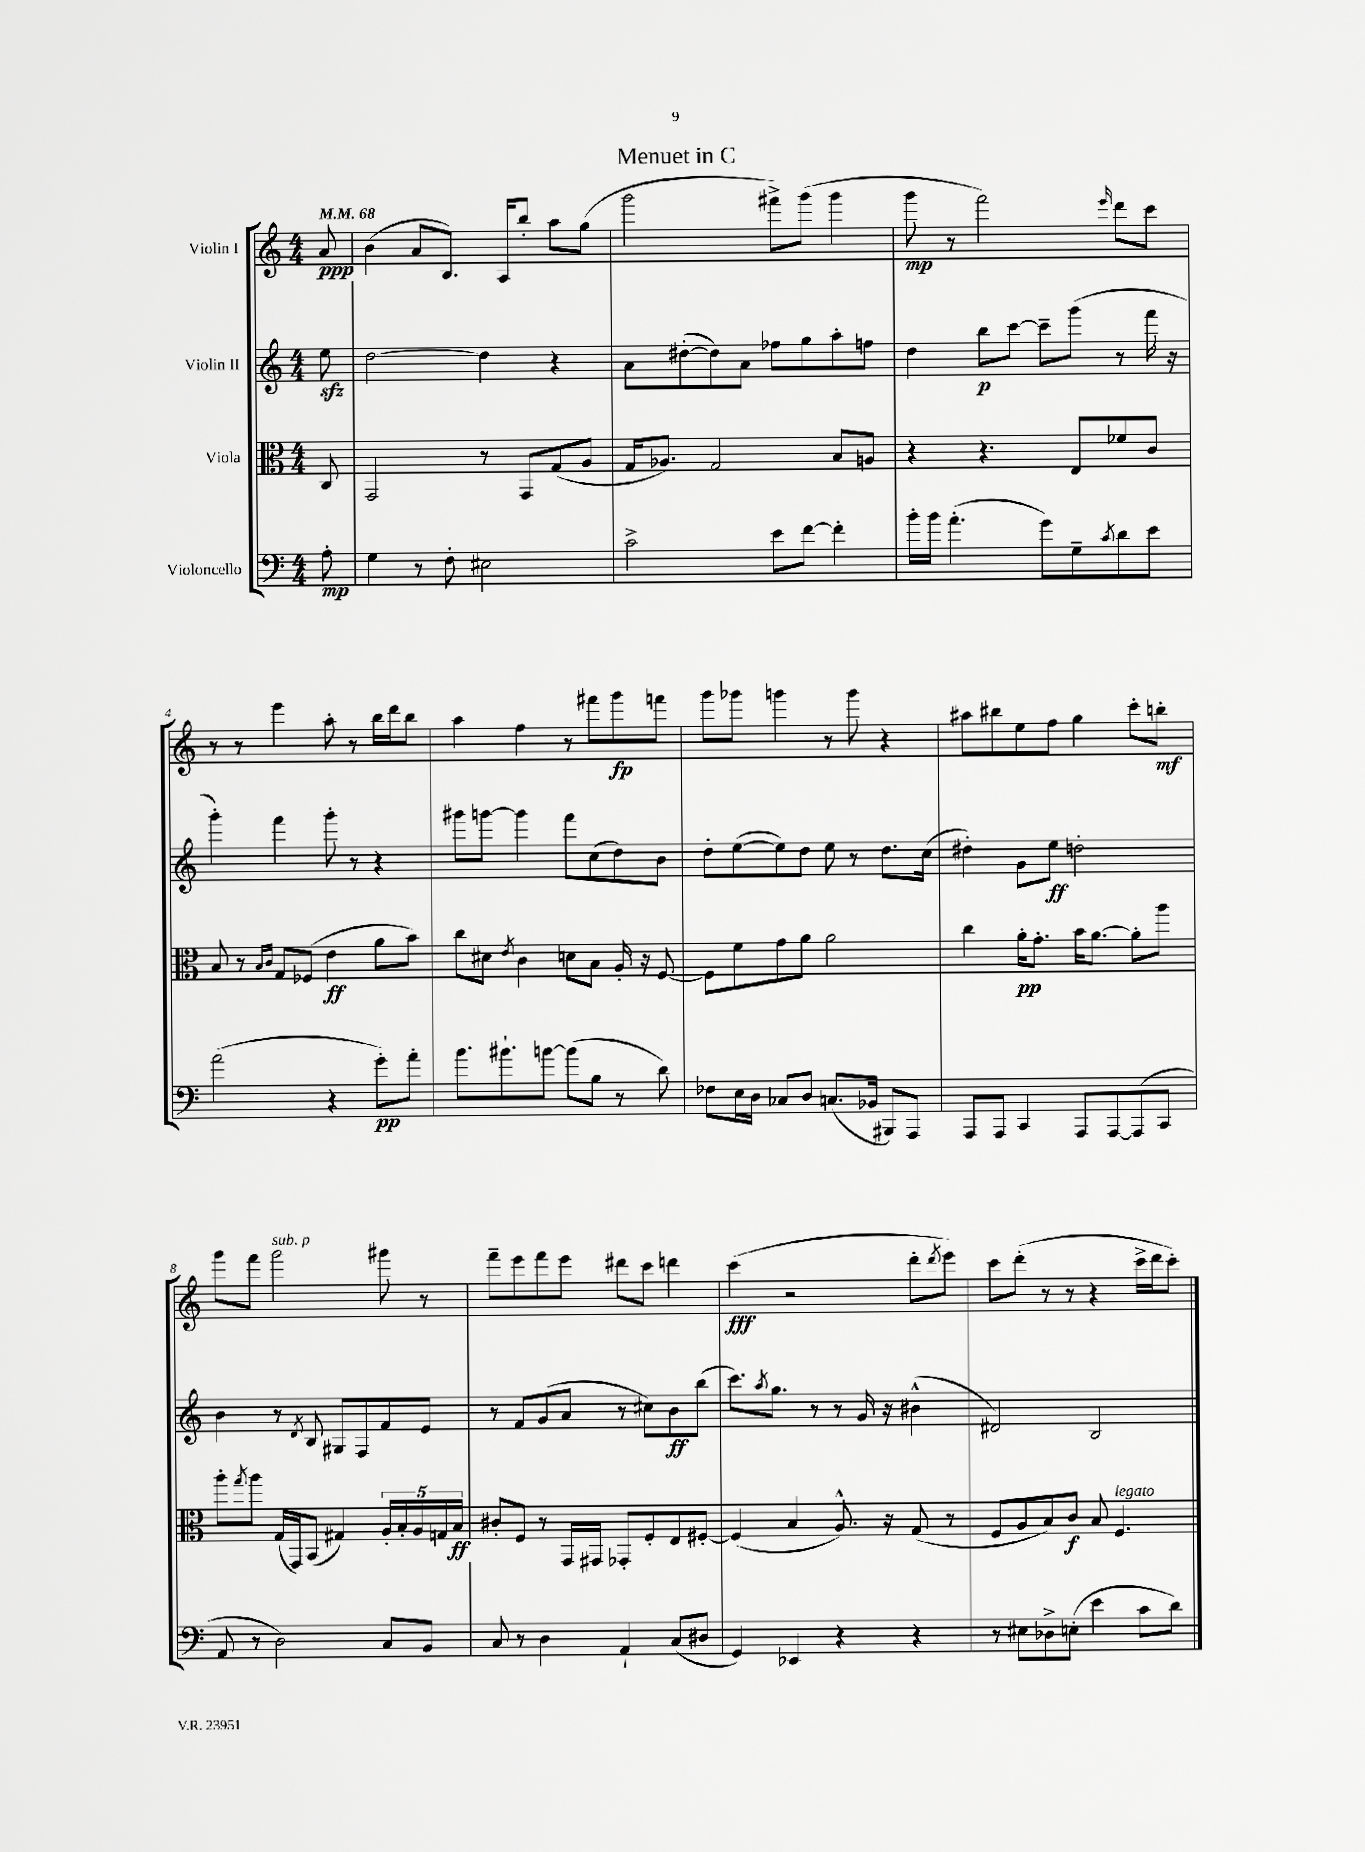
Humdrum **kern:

**kern	**kern	**kern	**kern
*staff4	*staff3	*staff2	*staff1
*clefF4	*clefC3	*clefG2	*clefG2
*k[]	*k[]	*k[]	*k[]
*M4/4	*M4/4	*M4/4	*M4/4
*MM68	*MM68	*MM68	*MM68
8A'	8C	8ee	8a
=	=	=	=
4G	2GG	[2dd	(4b
8r	.	.	8a
8F'	.	.	8.B)
2E#	8r	4dd]	.
.	.	.	16A
.	8GG	.	8bb'
.	(8G	4r	8aa
.	8A	.	(8gg
=	=	=	=
2c^	16G	8a	2ggg
.	8.A-)	.	.
.	.	([8dd#'	.
.	2G	8dd#])	.
.	.	8a	.
8e	.	8ff-	8fff#^)
[8f	.	8gg	(8ggg
4f']	8B	8aa'	4ggg
.	8A	8ff	.
=	=	=	=
16b'	4r	4dd	8ggg
16b	.	.	.
(4.a'	.	.	8r
.	4.r	8bb	2fff)
.	.	[8ccc	.
8g)	.	8ccc~]	.
8G~	8E	(8ggg	.
8qc	.	.	16qqeee
8d	8f-	8r	8ddd
8e	8c	16fff	8ccc
.	.	16r	.
=	=	=	=
(2a	8B	4ggg')	8r
.	8r	.	8r
.	16qqB	.	.
.	16qqc	.	.
.	8G	4fff	4eee
.	(8F-	.	.
4r	4e	8ggg'	8aa'
.	.	8r	8r
8g')	8a	4r	16bb
.	.	.	16ddd
8a'	8b)	.	8bb
=	=	=	=
8.b	8cc	8ggg#	4aa
.	8d#	[8ggg	.
8.b#`	.	.	.
.	8qe	.	.
.	4c	4ggg]	4ff
[8b	.	.	.
(8b]	8d	8fff	8r
8B	8B	(8cc	8fff#
8r	16A'	8dd)	8ggg
.	16r	.	.
8d)	[8F	8b	8fff
=	=	=	=
8F-	8F]	8dd'	8ggg
16E	8f	([8ee	8ggg-
16D	.	.	.
8C-	8g	8ee])	4ggg
8D	8a	8dd	.
(8.C	2a	8ee	8r
.	.	8r	8ggg
16BB-	.	.	.
8BBB#)	.	8.dd	4r
8AAA	.	.	.
.	.	(16cc	.
=	=	=	=
8AAA	4cc	4dd#')	8aa#
8AAA	.	.	8bb#
4CC	16a'	8g	8ee
.	8.g'	.	.
.	.	8ee	8ff
8AAA	16b	2dd'	4gg
.	[8.a	.	.
[8AAA	.	.	.
(8AAA]	8a']	.	8ccc'
8CC	8aa	.	8bb'
=	=	=	=
8AA	8aa'	4b	8ggg
.	8qgg	.	.
8r	8aa	.	8fff
2D)	(16G	8r	2ggg
.	16GG)	.	.
.	.	8qd	.
.	(8BB	8B	.
.	4G#)	8G#	.
.	.	8F	.
8C	20A'	8f	8ggg#
.	20B'	.	.
.	20A	.	.
8BB	.	8e	8r
.	20G	.	.
.	20B	.	.
=	=	=	=
8C	8c#'	8r	8fff~
8r	8F	8f	8eee
4D	8r	(8g	8fff
.	16GG	8a	8eee
.	16GG#	.	.
4AA`	8GG-'	8r	8ddd#
.	8F'	8cc#)	8ccc
(8C	8E	8b	4ddd
8D#	[8F#'	(8bb	.
=	=	=	=
4GG)	(4F#]	8.ccc)	(4ccc
.	.	8qaa	.
.	.	8.gg	.
4EE-	4B	.	2r
.	.	8r	.
4r	8.A^^)	8r	.
.	.	16g	.
.	16r	16r	.
4r	(8G	(4b#^^	8ddd'
.	.	.	8qddd
.	8r	.	8eee)
=	=	=	=
8r	8F	2d#)	8ccc
8E#	8A	.	(8ddd'
8D-^	8B)	.	8r
(8E'	8c	.	8r
4e	8B	2B	4r
.	4.F	.	.
8c	.	.	16ccc^
.	.	.	16ddd
8d)	.	.	8ccc')
==	==	==	==
*-	*-	*-	*-
